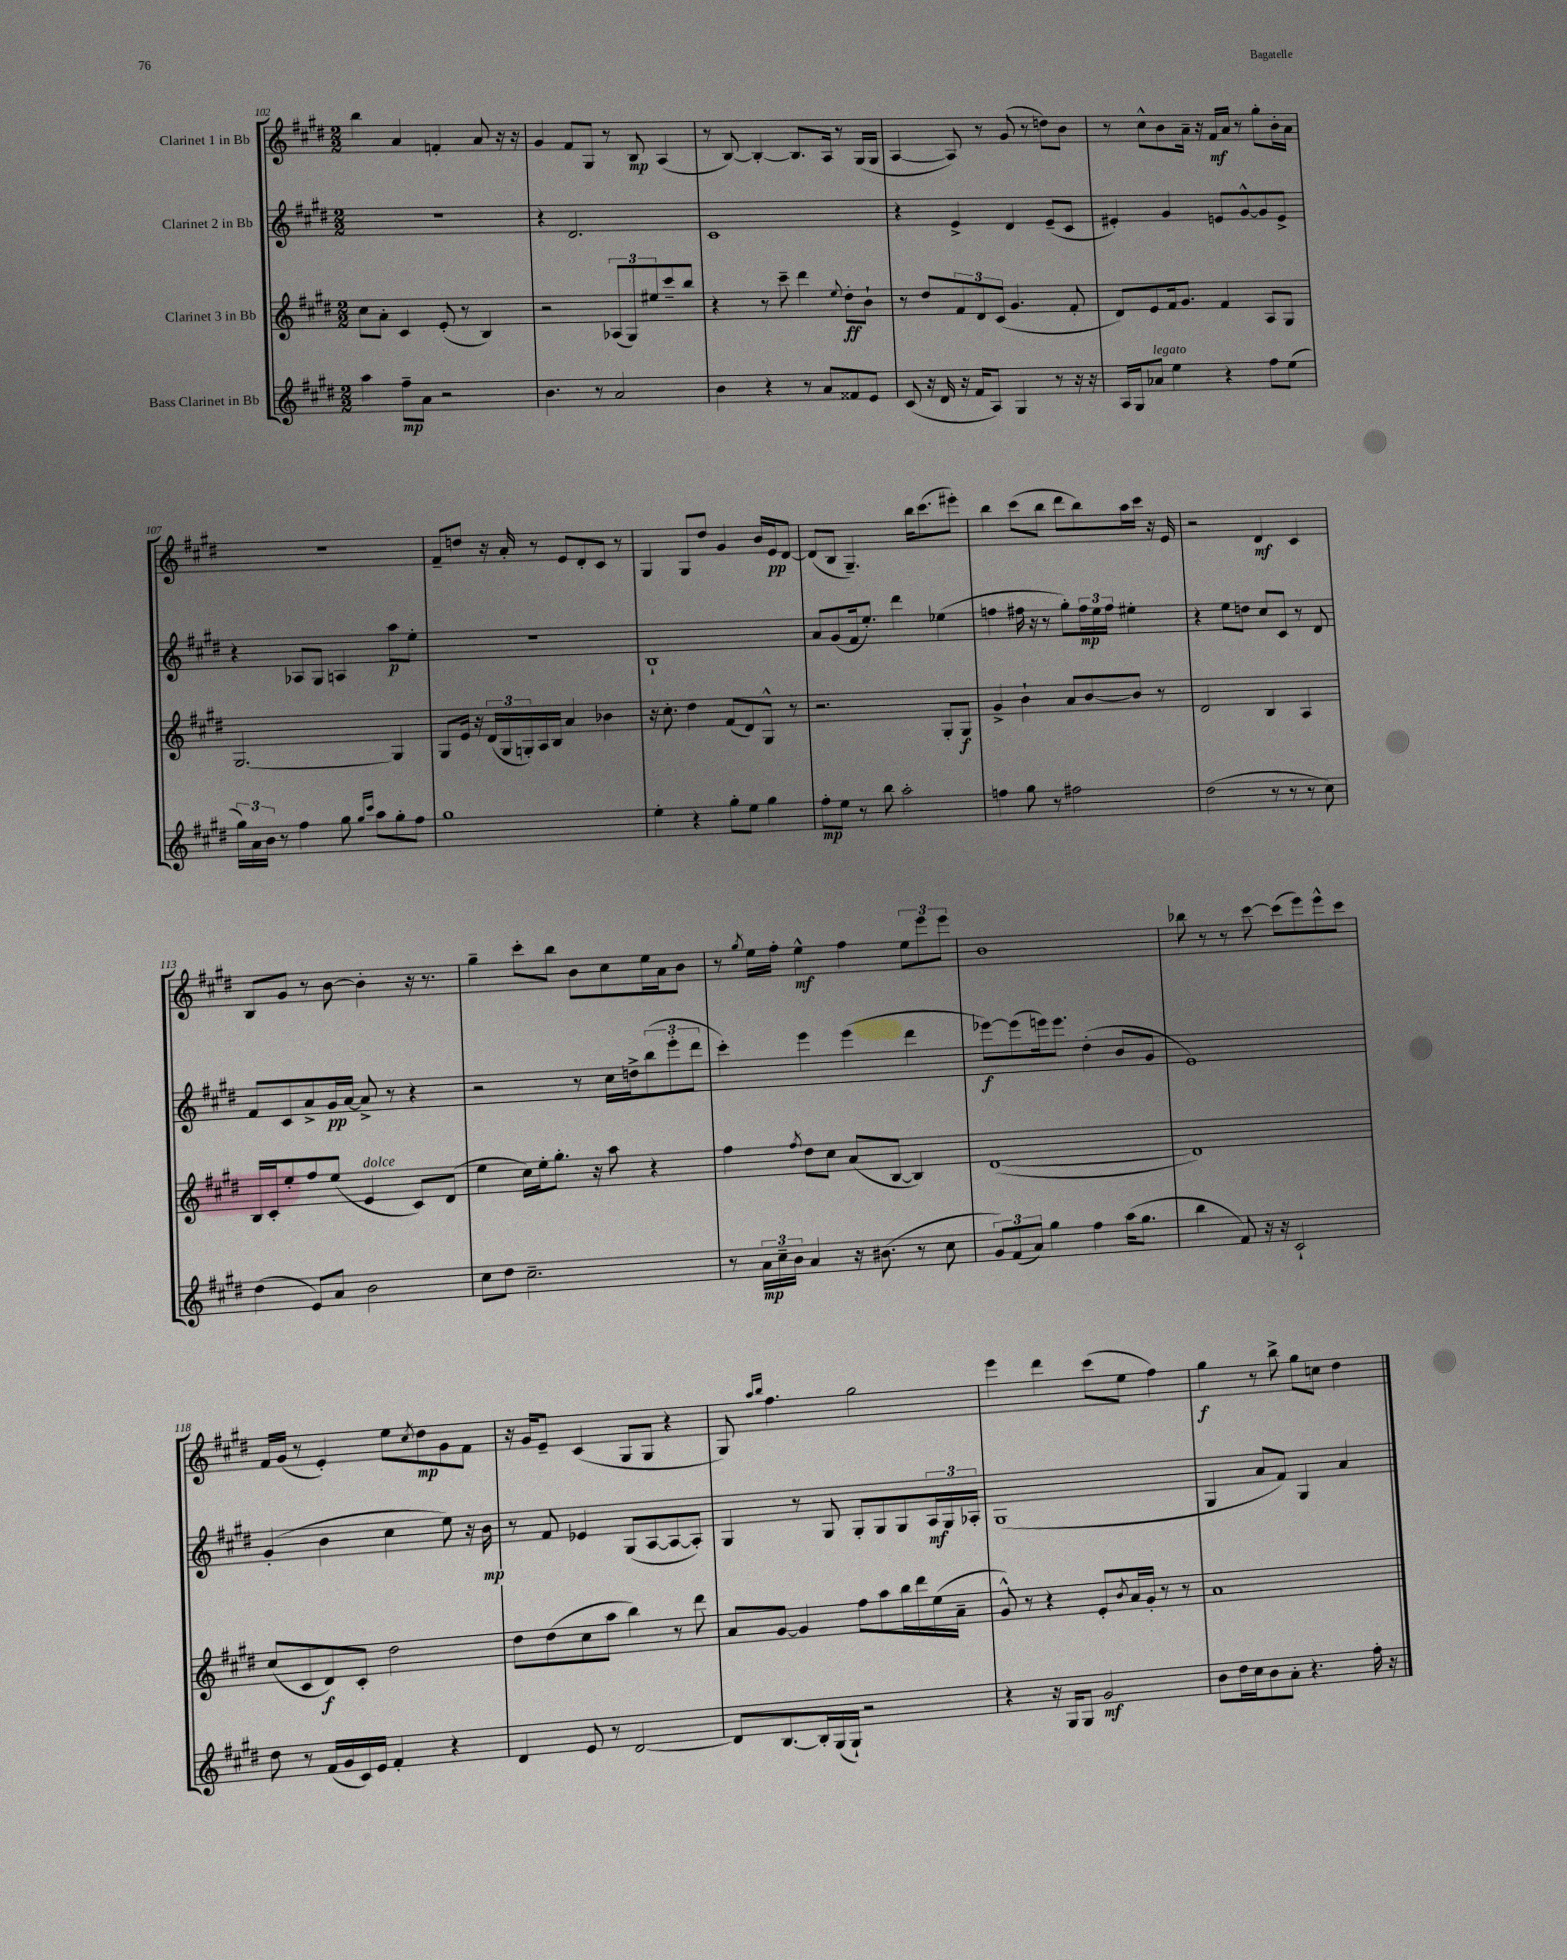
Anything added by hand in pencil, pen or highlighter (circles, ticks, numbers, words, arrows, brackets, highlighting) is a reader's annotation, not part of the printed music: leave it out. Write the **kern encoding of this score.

**kern	**dynam	**kern	**dynam	**kern	**dynam	**kern	**dynam
*part4	*part4	*part3	*part3	*part2	*part2	*part1	*part1
*staff4	*staff4	*staff3	*staff3	*staff2	*staff2	*staff1	*staff1
*I"Bass Clarinet in Bb	*	*I"Clarinet 3 in Bb	*	*I"Clarinet 2 in Bb	*	*I"Clarinet 1 in Bb	*
*clefG2	*	*clefG2	*	*clefG2	*	*clefG2	*
*k[f#c#g#d#]	*	*k[f#c#g#d#]	*	*k[f#c#g#d#]	*	*k[f#c#g#d#]	*
*M2/2	*	*M2/2	*	*M2/2	*	*M2/2	*
=102	=102	=102	=102	=102	=102	=102	=102
4aa\	.	8cc#\L	.	1r	.	4bb\	.
.	.	8a'\J	.	.	.	.	.
8ff#~\L	mp	4c#/	.	.	.	4a/	.
8a\J	.	.	.	.	.	.	.
2r	.	(8e'/	.	.	.	4fn'/	.
.	.	8r	.	.	.	.	.
.	.	4B/)	.	.	.	8a/	.
.	.	.	.	.	.	16r	.
.	.	.	.	.	.	16r	.
=103	=103	=103	=103	=103	=103	=103	=103
4.b\	.	2r	.	4r	.	4g#/	.
.	.	.	.	2.d#/	.	8f#/L	.
8r	.	.	.	.	.	8G#/J	.
2a/	.	(12A-X/L	.	.	.	8r	.
.	.	12G#/)	.	.	.	.	.
.	.	.	.	.	.	8B/	mp
.	.	12ee#X/	.	.	.	.	.
.	.	8ccc#~/	.	.	.	(4A/	.
.	.	8bb/J	.	.	.	.	.
=104	=104	=104	=104	=104	=104	=104	=104
4b\	.	4r	.	1c#	.	8r	.
.	.	.	.	.	.	[8B/)	.
4r	.	8r	.	.	.	4B'/_	.
.	.	8ccc#~\	.	.	.	.	.
8r	.	4ddd#\	.	.	.	8.B/L]	.
8a/L	.	.	.	.	.	.	.
.	.	.	.	.	.	16A/Jk	.
.	.	8qqee/	.	.	.	.	.
8f##X/	.	8dd#'\L	ff	.	.	8r	.
8e/J	.	8b`\J	.	.	.	(16G#/LL	.
.	.	.	.	.	.	16G#/JJ	.
=105	=105	=105	=105	=105	=105	=105	=105
(8c#/	.	8r	.	4r	.	[4A/	.
16r	.	8dd#/L	.	.	.	.	.
16d#/	.	.	.	.	.	.	.
16r	.	12f#/	.	4e^/	.	8A/])	.
16f#/KL	.	.	.	.	.	.	.
.	.	12d#/	.	.	.	.	.
8A/J)	.	.	.	.	.	8r	.
.	.	(12c#/J	.	.	.	.	.
4G#/	.	4.g#/	.	4d#/	.	(8g#/	.
.	.	.	.	.	.	8r	.
8r	.	.	.	(8e~/L	.	8ddn\L)	.
16r	.	8f#'/	.	8c#/J	.	8b\J	.
16r	.	.	.	.	.	.	.
=106	=106	=106	=106	=106	=106	=106	=106
16A/LL	.	8d#/L)	.	4e#X'/)	.	8r	.
16G#/J	.	.	.	.	.	.	.
!LO:TX:a:i:t=legato	!	!	!	!	!	!	!
8a-X/J	.	8e/	.	.	.	8cc#^^\L	.
4ee\	.	16f#/k	.	4g#/	.	8b\	.
.	.	8.g#/J	.	.	.	.	.
.	.	.	.	.	.	16a~\Jk	.
.	.	.	.	.	.	16r	.
4r	.	4f#/	.	8en/L	.	16f#/LL	mf
.	.	.	.	.	.	16a/JJ	.
.	.	.	.	[8g#^^/	.	8r	.
8ff#\L	.	8A/L	.	8g#/]	.	8gg#'\L	.
(8ee\J	.	8G#/J	.	8e^/J	.	16b'\L	.
.	.	.	.	.	.	16a\JJ	.
!!LO:LB:g=z
=107	=107	=107	=107	=107	=107	=107	=107
24gg#\LL)	.	[2.G#/	.	4r	.	1r	.
24a\	.	.	.	.	.	.	.
24b\JJ	.	.	.	.	.	.	.
8r	.	.	.	.	.	.	.
4ff#\	.	.	.	8A-X/L	.	.	.
.	.	.	.	8G#/J	.	.	.
8gg#\	.	.	.	4An/	.	.	.
16qqgg#/LL	.	.	.	.	.	.	.
16qqccc#/JJ	.	.	.	.	.	.	.
8aa\L	.	.	.	.	.	.	.
8gg#'\	.	4G#/]	.	8aa\L	p	.	.
8ff#\J	.	.	.	8ee'\J	.	.	.
=108	=108	=108	=108	=108	=108	=108	=108
1gg#	.	8G#/L	.	1r	.	8f#~/L	.
.	.	16e/Jk	.	.	.	8ddn/J	.
.	.	16r	.	.	.	.	.
.	.	(24d#/LL	.	.	.	16r	.
.	.	24G#/	.	.	.	.	.
.	.	.	.	.	.	16a'/	.
.	.	24Gn'/)	.	.	.	.	.
.	.	16A/	.	.	.	8r	.
.	.	16B/JJ	.	.	.	.	.
.	.	4a/	.	.	.	8e/L	.
.	.	.	.	.	.	8d#'/	.
.	.	4b-X\	.	.	.	8c#/J	.
.	.	.	.	.	.	8r	.
=109	=109	=109	=109	=109	=109	=109	=109
4ee'\	.	16r	.	1B`	.	4G#/	.
.	.	8.cc#'\	.	.	.	.	.
4r	.	4dd#\	.	.	.	8G#/L	.
.	.	.	.	.	.	8dd#/J	.
8gg#'\L	.	(8f#/L	.	.	.	4g#/	.
8ee\J	.	8d#/)	.	.	.	.	.
4gg#\	.	8G#^^/J	.	.	.	16b/LL	.
.	.	.	.	.	.	16e/J	pp
.	.	8r	.	.	.	[8d#/J	.
=110	=110	=110	=110	=110	=110	=110	=110
8ff#'\L	mp	2.r	.	8a/L	.	(8d#/L]	.
8ee\J	.	.	.	(8g#/	.	8B/J	.
8r	.	.	.	16f#/k	.	4.G#~/)	.
.	.	.	.	8.ee'/J)	.	.	.
8bb\	.	.	.	.	.	.	.
2aa'\	.	.	.	4ddd#\	.	.	.
.	.	.	.	.	.	16bb\KL	.
.	.	.	.	.	.	(8.ccc#\	.
.	.	8G#'/L	.	(4ee-X\	.	.	.
.	.	8G#/J	f	.	.	8eee#X'\J)	.
=111	=111	=111	=111	=111	=111	=111	=111
4ffn\	.	4g#^/	.	4ffn\	.	4bb\	.
8gg#\	.	4b`\	.	16ff#X\	.	(8ccc#\L	.
.	.	.	.	16r	.	.	.
8r	.	.	.	8r	.	8bb\J	.
2ff#X\	.	8a/L	.	8gg#'\L)	.	8ddd#\L	.
.	.	[8b/	.	24ff#\L	mp	8bb\)	.
.	.	.	.	24ee\	.	.	.
.	.	.	.	24ff#\JJ	.	.	.
.	.	8b/J]	.	4ee#X'\	.	16aa\L	.
.	.	.	.	.	.	16ccc#\JJ	.
.	.	8r	.	.	.	16r	.
.	.	.	.	.	.	16e/	.
=112	=112	=112	=112	=112	=112	=112	=112
(2dd#\	.	2d#/	.	4r	.	2r	.
.	.	.	.	8ee\L	.	.	.
.	.	.	.	8ddn\J	.	.	.
8r	.	4B/	.	8cc#/L	.	4d#/	mf
8r	.	.	.	8c#/J	.	.	.
8r	.	4A/	.	8r	.	4c#/	.
8cc#\)	.	.	.	8d#/	.	.	.
!!LO:LB:g=z
=113	=113	=113	=113	=113	=113	=113	=113
(4dd#\	.	16B/LL	.	8f#/L	.	8B/L	.
.	.	16c#'/J	.	.	.	.	.
.	.	8ee'/	.	8c#/	.	8g#/J	.
8e/L)	.	8ff#/	.	8a^/	.	8r	.
8a/J	.	(8ee/J	.	16g#/L	pp	[8b\	.
.	.	.	.	[16a/JJ	.	.	.
!	!	!LO:TX:a:i:t=dolce	!	!	!	!	!
2b\	.	4e/	.	8a^/]	.	4b'\]	.
.	.	.	.	8r	.	.	.
.	.	8c#/L)	.	4r	.	16r	.
.	.	.	.	.	.	8.r	.
.	.	(8d#/J	.	.	.	.	.
=114	=114	=114	=114	=114	=114	=114	=114
8cc#\L	.	4ee\	.	2r	.	4gg#~\	.
8dd#\J	.	.	.	.	.	.	.
2.cc#~\	.	16cc#\LL)	.	.	.	8ccc#'\L	.
.	.	16ee'\J	.	.	.	.	.
.	.	8.gg#'\J	.	.	.	8bb\J	.
.	.	.	.	8r	.	8b\L	.
.	.	16r	.	.	.	.	.
.	.	8aa\	.	16cc#\LL	.	8cc#\	.
.	.	.	.	16ddn^\J	.	.	.
.	.	4r	.	(12bb\	.	16ee\L	.
.	.	.	.	.	.	16a\J	.
.	.	.	.	12eee'\	.	.	.
.	.	.	.	.	.	8b\J	.
.	.	.	.	12ddd#\J	.	.	.
=115	=115	=115	=115	=115	=115	=115	=115
8r	.	4ff#\	.	4ccc#'\)	.	8r	.
.	.	.	.	.	.	8qgg#/	.
24a\LL	mp	.	.	.	.	16ee\LL	.
24cc#~\	.	.	.	.	.	.	.
.	.	.	.	.	.	16ff#'\JJ	.
24b\JJ	.	.	.	.	.	.	.
.	.	8qff#/	.	.	.	.	.
4a/	.	8dd#\L	.	4eee\	.	4ee^^\	mf
.	.	8cc#\J	.	.	.	.	.
16r	.	(8a/L	.	(4eee\	.	4ff#\	.
(8.b#X\	.	.	.	.	.	.	.
.	.	[8B/J	.	.	.	.	.
8r	.	4B/])	.	4ddd#\	.	12ee\L	.
.	.	.	.	.	.	12eee\	.
8cc#\	.	.	.	.	.	.	.
.	.	.	.	.	.	12eee\J	.
=116	=116	=116	=116	=116	=116	=116	=116
12g#/L)	.	([1d#	.	[8eee-X\L)	f	1b	.
(12f#/	.	.	.	.	.	.	.
.	.	.	.	(8eee-\]	.	.	.
12a/J)	.	.	.	.	.	.	.
4gg#\	.	.	.	16eeen\k)	.	.	.
.	.	.	.	8.eee\J	.	.	.
4ff#\	.	.	.	(4dd#'\	.	.	.
(16aa\KL	.	.	.	8b/L	.	.	.
8.gg#\J	.	.	.	.	.	.	.
.	.	.	.	8g#/J	.	.	.
=117	=117	=117	=117	=117	=117	=117	=117
4bb\	.	1d#])	.	1e)	.	8bb-X\	.
.	.	.	.	.	.	8r	.
8f#/)	.	.	.	.	.	8r	.
16r	.	.	.	.	.	[8ccc#\	.
16r	.	.	.	.	.	.	.
2c#`/	.	.	.	.	.	(8ccc#\L]	.
.	.	.	.	.	.	8eee\)	.
.	.	.	.	.	.	8eee^^\	.
.	.	.	.	.	.	8ccc#\J	.
!!LO:LB:g=z
=118	=118	=118	=118	=118	=118	=118	=118
8dd#\	.	(8cc#/L	.	(4g#'/	.	16f#/LL	.
.	.	.	.	.	.	(16g#/JJ	.
8r	.	8c#/	.	.	.	8r	.
(16f#/LL	.	8d#/)	f	4b\	.	4e'/)	.
16g#/	.	.	.	.	.	.	.
16c#/)	.	8c#'/J	.	.	.	.	.
16e/JJ	.	.	.	.	.	.	.
4f#'/	.	2dd#\	.	4cc#\	.	8ee\L	.
.	.	.	.	.	.	8qcc#/	.
.	.	.	.	.	.	8dd#\	mp
4r	.	.	.	8ee\)	.	8g#\	.
.	.	.	.	16r	.	8f#\J	.
.	.	.	.	16b\	mp	.	.
=119	=119	=119	=119	=119	=119	=119	=119
4d#/	.	8dd#\L	.	8r	.	16r	.
.	.	.	.	.	.	16g#/KL	.
.	.	(8dd#\	.	8f#/	.	8e~/J	.
8e/	.	8cc#\	.	4e-X/	.	(4c#/	.
8r	.	8aa\J	.	.	.	.	.
[2d#/	.	4bb\)	.	(8G#/L	.	8G#/L	.
.	.	.	.	[8A/	.	8G#/J	.
.	.	8r	.	8A/_	.	4r	.
.	.	8ddd#\	.	8A'/J])	.	.	.
=120	=120	=120	=120	=120	=120	=120	=120
8d#/L]	.	8a/L	.	4G#/	.	8G#/)	.
.	.	.	.	.	.	16qqaa/LL	.
.	.	.	.	.	.	16qqbb/JJ	.
[8.B/	.	[8g#/J	.	.	.	4.ff#\	.
.	.	4g#/]	.	8r	.	.	.
16B'/L]	.	.	.	.	.	.	.
(16G#/	.	.	.	8G#/	.	.	.
16G#`/JJ)	.	.	.	.	.	.	.
2r	.	8ff#\L	.	8G#'/L	.	2gg#\	.
.	.	8aa\	.	8G#/	.	.	.
.	.	16bb\L	.	8G#/	.	.	.
.	.	16ddd#\	.	.	.	.	.
.	.	(16ee\	.	24A/L	mf	.	.
.	.	.	.	24G#/	.	.	.
.	.	16a~\JJ	.	.	.	.	.
.	.	.	.	24A-X'/JJ	.	.	.
=121	=121	=121	=121	=121	=121	=121	=121
4r	.	8g#^^/)	.	(1G#	.	4eee\	.
.	.	8r	.	.	.	.	.
16r	.	4r	.	.	.	4ddd#\	.
16G#/KL	.	.	.	.	.	.	.
8G#/J	.	.	.	.	.	.	.
2g#/	mf	8e'/L	.	.	.	(8ccc#\L	.
.	.	8qb/	.	.	.	.	.
.	.	16a/L	.	.	.	8ee\J	.
.	.	16g#'/JJ	.	.	.	.	.
.	.	8r	.	.	.	4ff#\)	.
.	.	8r	.	.	.	.	.
=122	=122	=122	=122	=122	=122	=122	=122
8b\L	.	1a	.	4G#/	.	4gg#\	f
16dd#\L	.	.	.	.	.	.	.
16cc#\J	.	.	.	.	.	.	.
8b\	.	.	.	8a/L	.	8r	.
8a'\J	.	.	.	8f#/J)	.	8bb^\	.
4.r	.	.	.	4G#/	.	8gg#\L	.
.	.	.	.	.	.	8ccn\J	.
.	.	.	.	4a/	.	4dd#\	.
16ff#'\	.	.	.	.	.	.	.
16r	.	.	.	.	.	.	.
==	==	==	==	==	==	==	==
*-	*-	*-	*-	*-	*-	*-	*-
